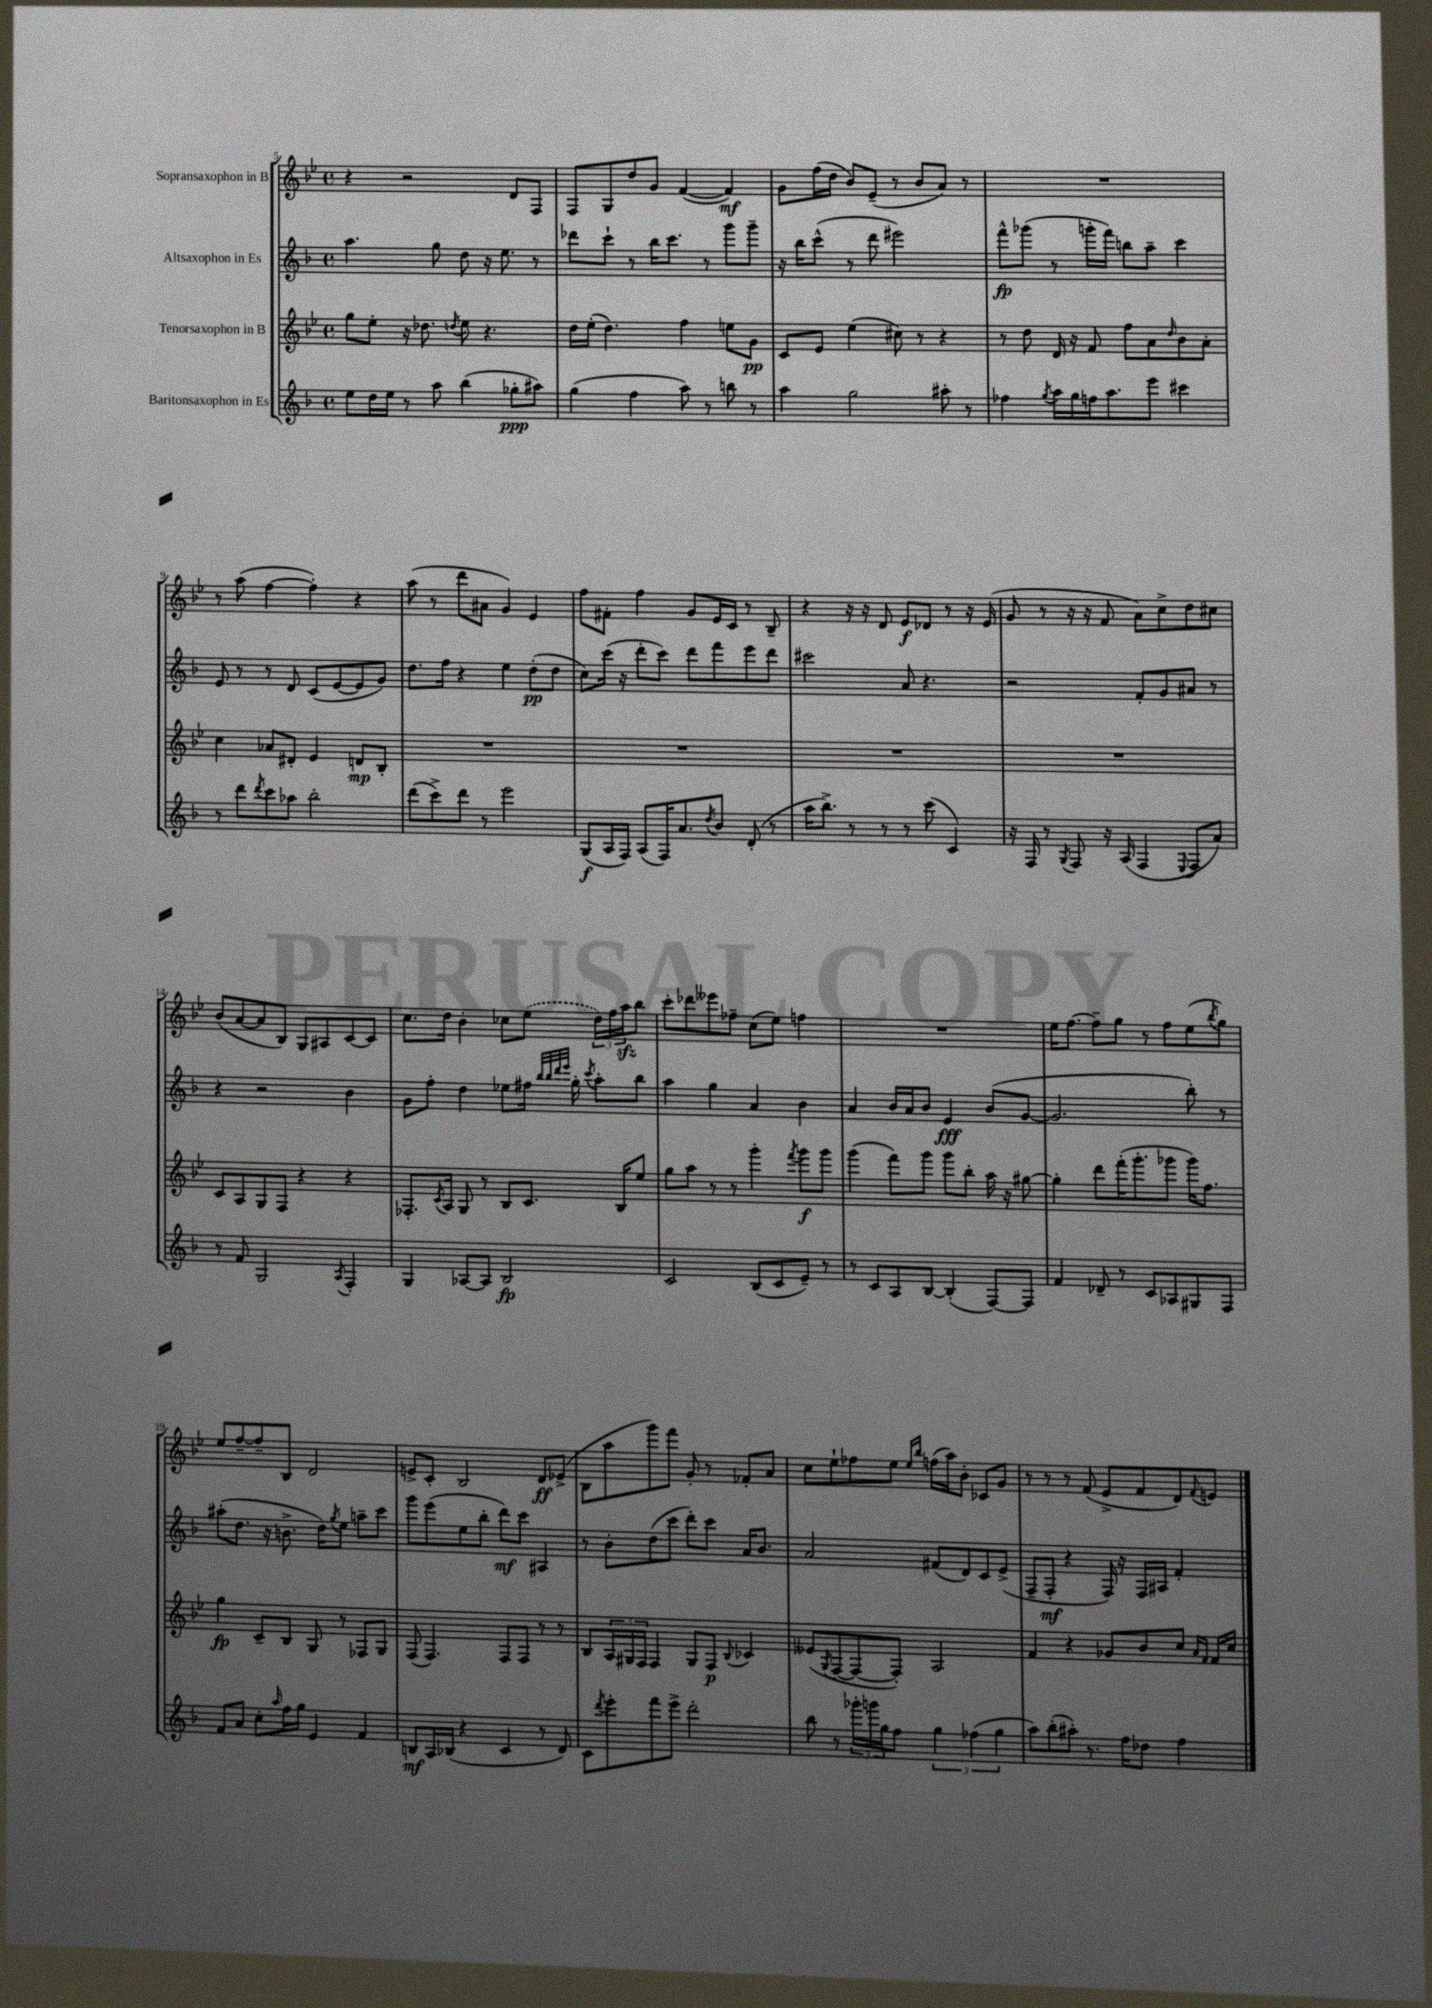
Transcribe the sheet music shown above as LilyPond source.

<<
\new StaffGroup <<
\new Staff = "s0" \with { instrumentName = "Sopransaxophon in B" } {
    \clef treble \key bes \major \defaultTimeSignature \time 4/4
    r4 r2 d'8 f8 |
    f8 g8 d''8 g'8 f'4~( f'4\mf) |
    g'8 f''16( d''16 bes'8) ees'8--( r8 bes'8 a'8) r8 |
    R1 |
    r8 a''8( f''4~ f''4-.) r4 |
    a''8( r8 d'''8 ais'8 g'4) ees'4 |
    f''8 fis'8-. f''4 g'8 ees'16 c'16 r8 bes8-- |
    r4 r16 r16 d'8 ees'8\f des'8 r8 r16 ees'16( |
    g'8 r8 r16 r16 f'8 a'8) c''8-> d''8 cis''8 |
    bes'8( a'8~ a'8 bes8) g8 ais8 c'8~ c'8 |
    c''8. d''16 bes'4-. ces''8 \once \slurDashed ees''8( \tuplet 3/2 { d''16) f''16 a''16\sfz } bes''8 |
    c'''8-. des'''8 eeses'''8 fes''8-- c''8( ees''8) f''4 |
    R1 |
    ees''16 f''8.~ f''8-- g''8 r8 f''8 ees''8( \acciaccatura { bes''8 } g''8) |
    ees''8 f''8~-- f''8-- bes8 d'2 |
    e'8-> c'8-. bes2 d'8\ff ees'8->( |
    bes8 a''8 g'''8) f'''8 g'8-. r8 fes'8-. a'8 |
    c''8 ees''8-! fes''8 ees''8 \grace { ees''16 bes''16 } f''16( a''16) bes'8-. ces'8 g'8 |
    r8 r8 r8 f'8( ees'8-> f'8 d'8) \appoggiatura { f'8 } e'8 \bar "|." |
}
\new Staff = "s1" \with { instrumentName = "Altsaxophon in Es" } {
    \clef treble \key f \major \defaultTimeSignature \time 4/4
    a''4. g''8 d''8 r16 e''8. r8 |
    des'''8 c'''8-! r8 bes''16 c'''8. r8 g'''8 g'''8-- |
    r16 bes''16 c'''8-^( r8 d'''8 eis'''2) |
    f'''8-^\fp ges'''8( r8 g'''16-. f'''16) b''8 a''8-- c'''4 |
    e'8 r8 r8 d'8 c'8( e'8~ e'8 g'8) |
    d''8. f''16 r4 e''4 d''8-.\pp( d''8 |
    c''8) c'''16( r16 d'''8-. c'''8) d'''8 f'''8 e'''8 d'''8 |
    cis'''2 a'8 r4. |
    r2 f'8-. g'8 ais'8 r8 |
    r4 r2 bes'4 |
    g'8 f''8-. d''4 ees''8 fis''16 \grace { bes''32 bes''32 d'''32 e'''32 } g''16-. \acciaccatura { c'''8 } a''8-. bes''8 |
    a''4 g''4 a'4 bes'4 |
    a'4 bes'16 a'16 bes'8 e'4\fff bes'8( g'8~ |
    g'2. bes''8-.) r8 |
    ais''8-.( d''8. r16 b'8.-> d''16) \acciaccatura { g''8 } e''8 a''8-- c'''8 |
    g'''8 e'''8( e''8 bes''8-. d'''8\mf) c'''8 ais4 |
    r8 bes'8-. d''8( c'''8 d'''8-.) c'''8 a'16 bes'8. |
    a'2 fis'8( d'8) c'8 e'8->( |
    f8-- f8-.\mf r4 f16) r16 f16 ais16 f'4-. \bar "|." |
}
\new Staff = "s2" \with { instrumentName = "Tenorsaxophon in B" } {
    \clef treble \key bes \major \defaultTimeSignature \time 4/4
    g''8 ees''8-. r16 des''8. \acciaccatura { d''8 } ees''8 r4. |
    d''16 ees''16-.( d''4.) f''4 e''8 g'8\pp |
    c'8 ees'8 ees''4( cis''8) r8 r4 |
    r8 d''8 d'16 r16 f'8 f''8 a'8 \grace { d''16 } bes'8 a'8-. |
    c''4 aes'8 dis'8-. ees'4 d'8\mp bes8-. |
    R1 |
    R1 |
    R1 |
    R1 |
    c'8 a8 g8 f8 r4 r4 |
    fes8.-. \acciaccatura { c'8 } a16 g8 r8 bes8 c'8. bes16 ees''8 |
    g''8 a''8 r8 r8 g'''4-. \acciaccatura { f'''8 } g'''8\f g'''8 |
    g'''4( f'''8) g'''8 g'''8 bes''8-. a''16 r16 gis''8~ |
    gis''4-. d'''8 f'''16-.( g'''8.-. ges'''8 ges'''16) f''8. |
    g''4\fp c'8-- bes8 g8 r8 fes8 g8 |
    f8( f4.) f8 f8 r8 r8 |
    bes8 \tuplet 3/2 { a16 gis16 f16 } f4 gis8 f8\p \appoggiatura { bes8 } ces'4 |
    eeses'8( \acciaccatura { g8 } f8~ f8~ f8-.) a2 |
    f'4 r4 ges'8 bes'8 c''8 \grace { a'16 f'16 } f'16 c''16 \bar "|." |
}
\new Staff = "s3" \with { instrumentName = "Baritonsaxophon in Es" } {
    \clef treble \key f \major \defaultTimeSignature \time 4/4
    e''8 d''16 e''16 r8 a''8 bes''4( ges''8-.\ppp ais''8) |
    g''4( f''4 a''8) r8 b''8 r8 |
    a''4 g''2 ais''8-. r8 |
    fes''4 \acciaccatura { g''8 } a''16 g''16 f''16 a''8. e'''8 cis'''4 |
    r8 d'''8 \acciaccatura { d'''8 } c'''8 aes''8 bes''2-. |
    d'''8( c'''8->) d'''8 r8 e'''2 |
    g8\f( a16 f16) a8( f16) a'8. \acciaccatura { d''8 } bes'8 d'8-.( r8 |
    a''16 bes''8.->) r8 r8 r8 c'''8( c'4) |
    r16 f16 r8 \acciaccatura { g8 } f8 r16 a16( f4 \appoggiatura { e8 } f8 a'8) |
    r8 f'8 g2 \acciaccatura { a8 } f4-. |
    g4 aes8~ aes8 bes2\fp |
    c'2 bes8( c'8 e'8--) r8 |
    r8 c'8 a8 bes8~ bes4-.( f8~) f8 |
    f'4 des'8-- r8 c'8 aes8 gis8 f8 |
    f'8 a'8 c''8-. \grace { a''16 } f''16 g''16 e'4 f'4 |
    b8\mf a16 bes16( r4 c'4 r8 d'8) |
    c'8 \acciaccatura { d'''8 } e'''8-. f'''8 e'''8-> d'''2-. |
    bes''8 r8 \tuplet 3/2 { ges'''16-. g'''16 g''16 } f''8 \tuplet 3/2 { g''4 fes''4( g''4 } |
    a''8) bes''8-.( ais''8-.) r8. f''16 des''8 f''4 \bar "|." |
}
>>
>>
\layout { \context { \Score currentBarNumber = #5 } }
